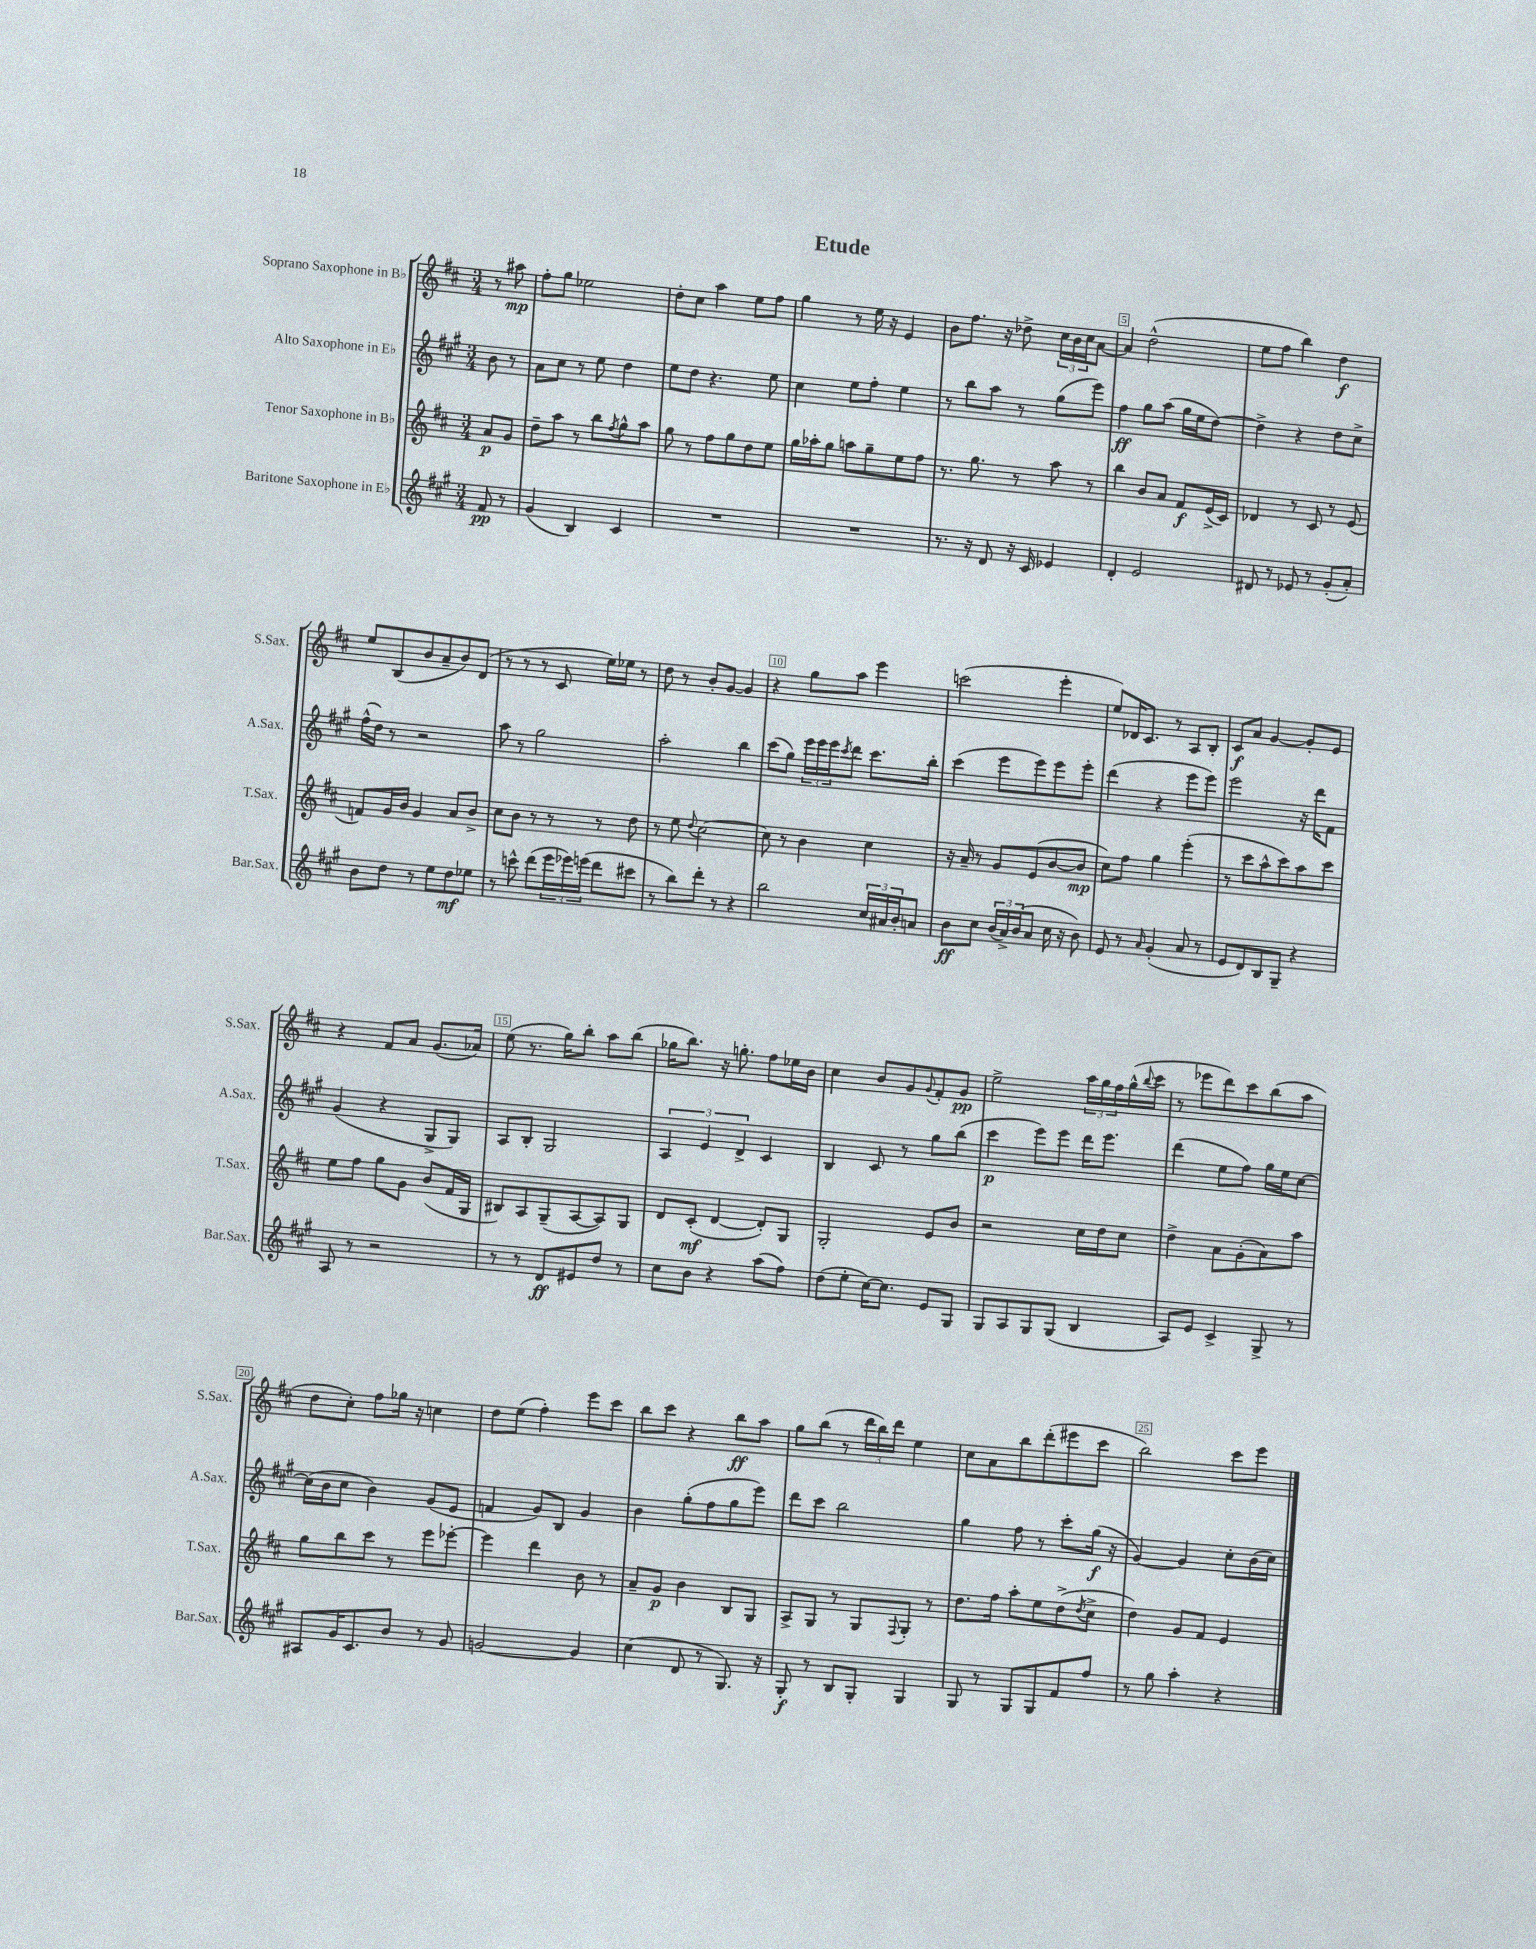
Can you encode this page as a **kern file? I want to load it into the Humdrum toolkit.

**kern	**kern	**kern	**kern
*staff4	*staff3	*staff2	*staff1
*clefG2	*clefG2	*clefG2	*clefG2
*k[f#c#g#]	*k[f#c#]	*k[f#c#g#]	*k[f#c#]
*M3/4	*M3/4	*M3/4	*M3/4
8f#	8a	8b	8r
8r	8g	8r	8aa#
=	=	=	=
(4g#	8dd~	8a	8ff#'
.	8aa	8cc#	8gg
4B)	8r	8r	2ee-
.	8bb	8ee	.
.	8qff#	.	.
4c#	8gg^^	4dd	.
.	8aa	.	.
=	=	=	=
2.r	8gg	8ee	8dd'
.	8r	8dd	8cc#
.	8ff#	4.r	4aa
.	8gg	.	.
.	8dd	.	8ee
.	8ee	8ee	8ff#
=	=	=	=
2.r	16gg	4cc#	4gg
.	16aa-'	.	.
.	8gg	.	.
.	8aa	8ee	8r
.	8gg~	8ff#'	16ee
.	.	.	16r
.	8ee	4ee	4e
.	8ff#	.	.
=	=	=	=
8.r	8.r	8r	8b
.	.	8bb	8.ff#
16r	8.gg	.	.
8d	.	8aa	.
.	.	.	16r
16r	8r	8r	8dd-^
16c#	.	.	.
4e-	8aa	(8gg#	24cc#
.	.	.	24b
.	.	.	24cc#
.	8r	8eee)	[8a
=	=	=	=
4d'	4bb	4ff#	4a]
2e	8b	8gg#	(2dd^^
.	8a	(8aa	.
.	8f#	16gg#	.
.	.	16ee	.
.	(16e^	[8dd)	.
.	16c#)	.	.
=	=	=	=
8d#	4d-	4dd^]	8ee
8r	.	.	8ff#
8e-	8r	4r	4bb)
8r	8c#	.	.
(8g#'	8r	8dd	4dd
8a')	(8e	8cc#^	.
=	=	=	=
8b	8f)	(16ff#^^	8ee
.	.	16dd)	.
8dd	16g	8r	(8B
.	16b	.	.
8r	4g	2r	8b
8ee	.	.	8a~
8dd	8a	.	8b)
8ee-	8b^	.	(8d
=	=	=	=
8r	8cc#	8aa	8r
8ccc^^	8b	8r	8r
(8ddd	8r	2gg#	8r
24eee	8r	.	8c#
24eee-)	.	.	.
(24eee	.	.	.
8ddd	8r	.	16ee)
.	.	.	16ee-
8ccc#	8dd	.	8r
=	=	=	=
8r	8r	2aa'	8dd
8bb)	8ee	.	8r
.	8qqdd	.	.
8ddd'	[2cc#	.	8b'
8r	.	.	[8g
4r	.	4bb	4g]
=	=	=	=
2bb	8cc#]	(8ccc#	4r
.	8r	8gg#)	.
.	4b	24eee	8gg
.	.	24eee	.
.	.	24eee	.
.	.	8qccc#	.
.	.	8ddd	8aa
24cc#	4cc#	8.ccc#	4eee
24a#	.	.	.
24b'	.	.	.
8a	.	.	.
.	.	16bb'	.
=	=	=	=
8b	16r	(4ccc#	(2ccc
.	16a~	.	.
8cc#	8r	.	.
(24b	8g	8eee	.
24a^)	.	.	.
(24b	.	.	.
8a	(8e	8eee)	.
16cc#	[8b	8eee	4eee'
16r	.	.	.
8b)	8b]	8eee'	.
=	=	=	=
8e	8cc#)	(4ddd	8ee)
8r	8ff#	.	16d-
.	.	.	8.c#
16qqa	.	.	.
(4g#'	4gg	4r	.
.	.	.	8r
8a	(4eee'	8eee	8A
8r	.	8eee)	8B'
=	=	=	=
8e	8r	2eee	8c#
8d)	8ccc#	.	8a
8B	8aa^^	.	[4g
8G#~	8ccc#)	.	.
4r	8aa	16r	8g']
.	.	16ddd	.
.	8ccc#	8f#	8e
=	=	=	=
8A	8ee	(4g#	4r
8r	8ff#	.	.
2r	8gg	4r	8f#
.	8g	.	8a
.	(8b	8G#^	(8.g
.	16f#	8G#)	.
.	16G	.	16a-)
=	=	=	=
8r	8B#)	8A	(8ee
8r	8A	8B'	8.r
8d	(8G~	2G#	.
.	.	.	16gg)
8e#	[8A	.	8bb'
8dd	8A])	.	8aa
8r	8G	.	(8bb
=	=	=	=
8cc#	8d	6A	16gg-
.	.	.	8.bb)
8b	(8c#'	.	.
.	.	6e	.
4r	[4d	.	16r
.	.	.	8.gg'
.	.	6d^	.
(8aa	8d'])	4c#	8ff#
8ff#)	8G	.	16ee-
.	.	.	16b
=	=	=	=
(8dd	2G'	4B	4cc#
8ee'	.	.	.
[16cc#)	.	8c#	8b
8.cc#]	.	.	.
.	.	8r	8g
.	.	.	8qqg
8e	8e	8gg#	8f#'
8G#	8b	(8bb	8g
=	=	=	=
8G#	2r	4ccc#	2ee^
8A	.	.	.
8G#	.	8eee)	.
(8G#	.	8eee	.
4B	16cc#	16ddd	24aa
.	.	.	24gg
.	16dd	8.eee	.
.	.	.	24ff#
.	8cc#	.	(16gg^^
.	.	.	8qqbb
.	.	.	16ccc#
=	=	=	=
8A)	4dd^	(4ddd	8r
8e	.	.	8eee-
4c#^	8a	8ee	8ddd)
.	(8g'	8ff#)	8ccc#
8G#^	8a)	16gg#	(8bb
.	.	16ee	.
8r	8aa	[8cc#	8aa
=	=	=	=
8A#	8gg	(16cc#]	8dd
.	.	16b	.
16g#	8bb	8cc#	8cc#')
8.c#	.	.	.
.	8ccc#	4b)	8ff#
8b	8r	.	16gg-
.	.	.	16r
8r	8eee	(8g#	4cc
8g#	[8eee-'	8e	.
=	=	=	=
[2g	4eee-]	4f	8dd
.	.	.	(8ee
.	4ddd	8g#)	4ff#')
.	.	8B	.
4g]	8b	4g#	8eee
.	8r	.	8ccc#
=	=	=	=
(4cc#	8a~	4b	8bb
.	8g	.	8ccc#
8d	4b	(8gg#'	4r
8r	.	8ff#	.
8.G#)	8B	8gg#	8bb
.	8G	8eee)	8aa
16r	.	.	.
=	=	=	=
8G#'	8A^	8ddd	8gg
8r	8G	8ccc#	(8bb
8B	8r	2bb	8r
8G#'	8G	.	24ddd
.	.	.	24bb)
.	.	.	24ddd
.	8qqF#	.	.
4G#	8G'	.	4ee
.	8r	.	.
=	=	=	=
8G#	8.dd	4gg#	8cc#
8r	.	.	8a
.	16ff#	.	.
8G#	8aa'	8ff#	8bb
8G#	8ee	8r	(8ddd'
8f#	(8dd^	8ccc#'	8eee#
.	8qdd	.	.
8ff#	8cc#^	(16gg#	8ccc#
.	.	16r	.
=	=	=	=
8r	4dd)	[4g#)	2bb)
8gg#	.	.	.
4aa'	8g	4g#]	.
.	8f#	.	.
4r	4e	8cc#'	8ccc#
.	.	(16b	8eee
.	.	16cc#)	.
==	==	==	==
*-	*-	*-	*-
